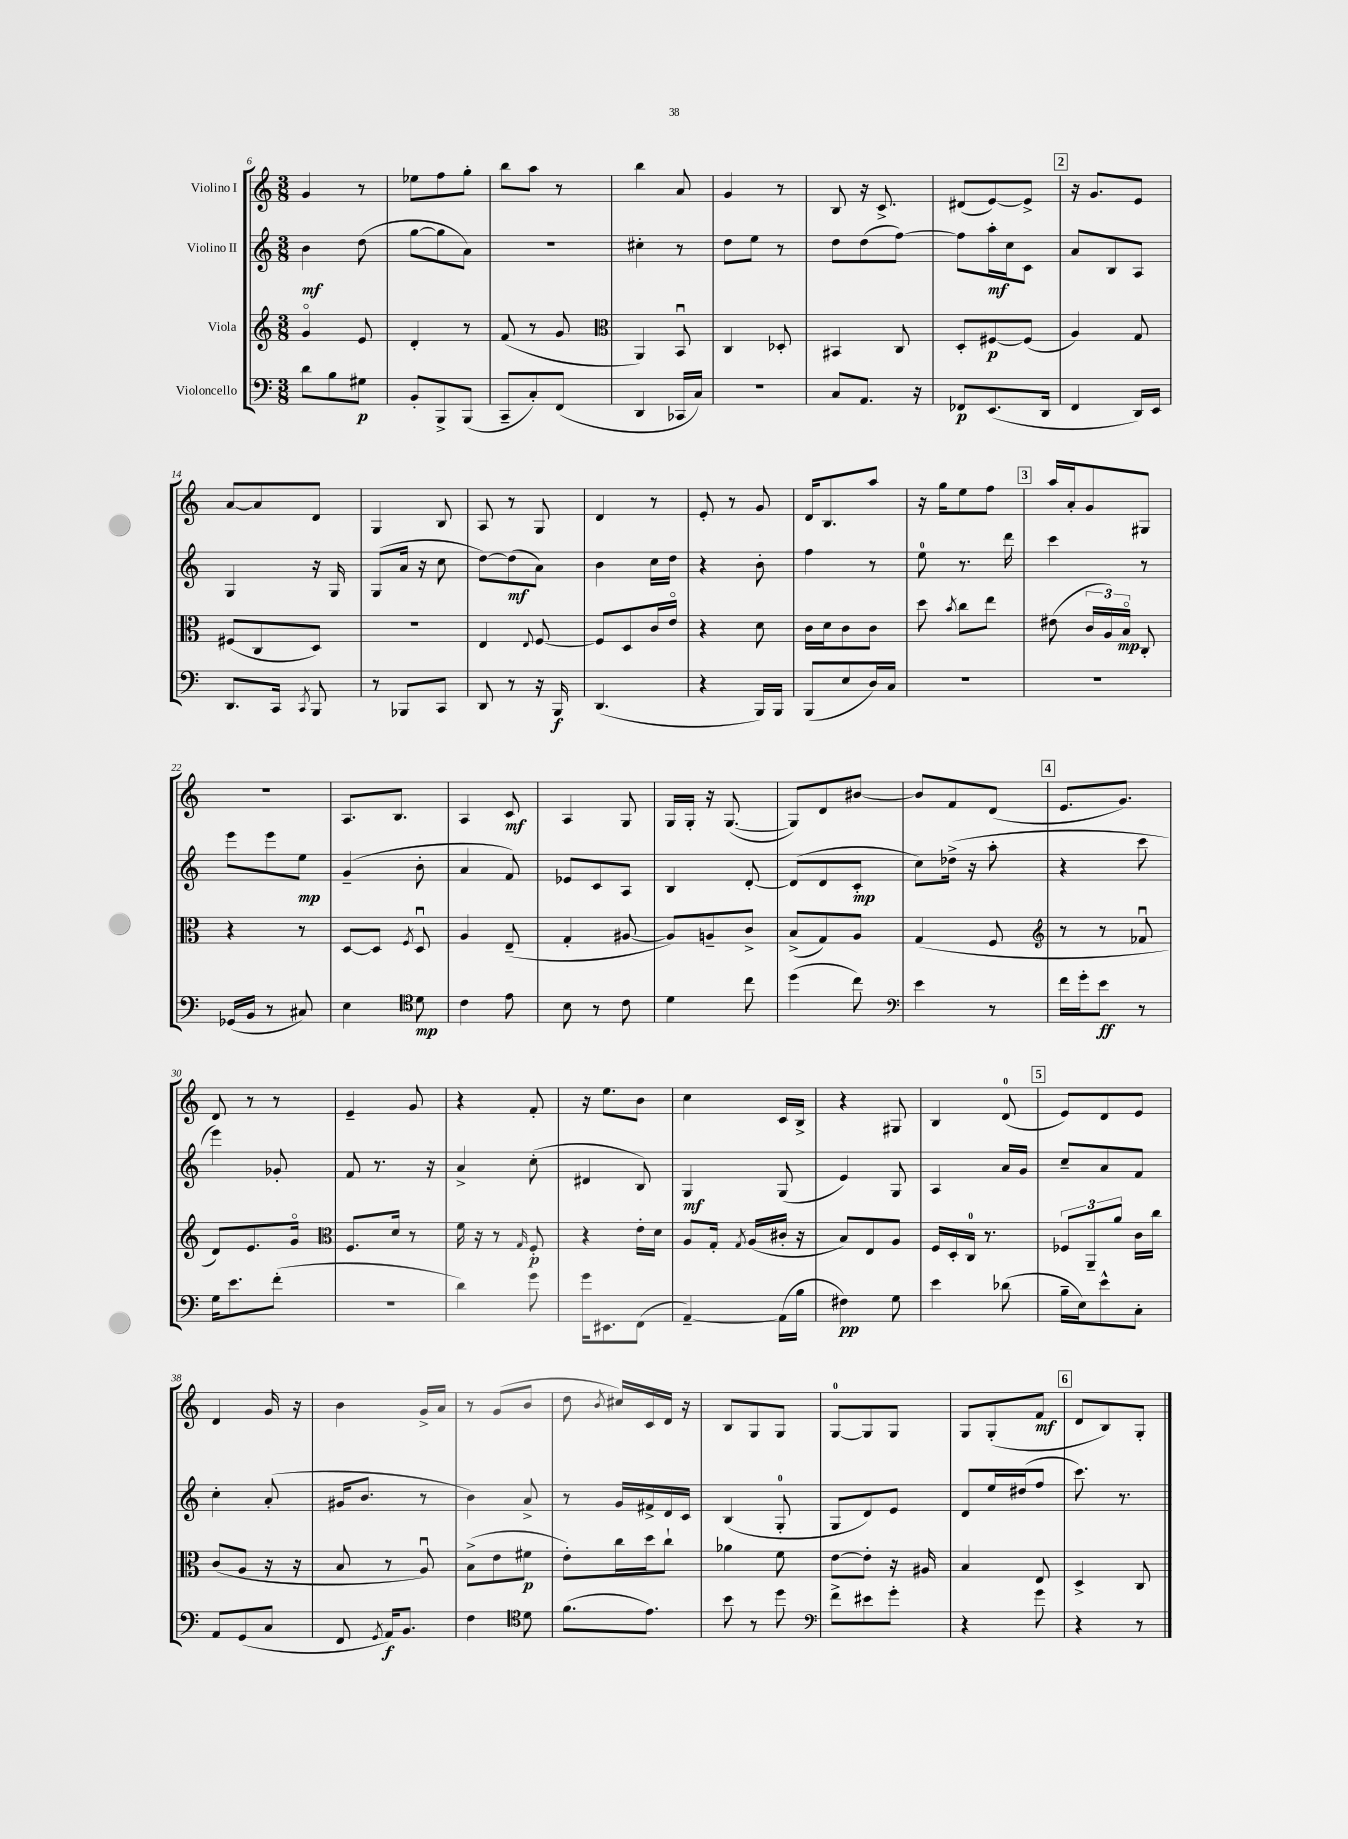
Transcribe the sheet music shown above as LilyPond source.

<<
\new StaffGroup <<
\new Staff = "s0" \with { instrumentName = "Violino I" } {
    \clef treble \key c \major \numericTimeSignature \time 3/8
    \autoBeamOff g'4 r8 |
    ees''8[ f''8 g''8]-. |
    b''8[ a''8] r8 |
    b''4 a'8 |
    g'4 r8 |
    b8 r16 c'8.-> |
    dis'8[( e'8~) e'8]-> |
    \mark \markup { \box "2" } r16 g'8.[ e'8] |
    a'8[~ a'8 d'8] |
    g4 b8 |
    a8 r8 g8 |
    d'4 r8 |
    e'8-. r8 g'8 |
    d'16[ b8. a''8] |
    r16 g''16[ e''8 f''8] |
    \mark \markup { \box "3" } a''16[ a'16-. g'8 gis8] |
    R4. |
    a8.[ b8.] |
    a4 c'8\mf |
    a4 g8 |
    g16[ g16]-. r16 g8.~( |
    g8[) d'8 bis'8]~ |
    bis'8[ f'8 d'8]( |
    \mark \markup { \box "4" } e'8.[ g'8.]) |
    d'8 r8 r8 |
    e'4-- g'8 |
    r4 f'8-. |
    r16 e''8.[ b'8] |
    c''4 c'16[ b16]-> |
    r4 gis8 |
    b4 d'8-0( |
    \mark \markup { \box "5" } e'8[) d'8 e'8] |
    d'4 g'16 r16 |
    b'4 g'16[-> a'16] |
    r8 g'8[( b'8] |
    d''8 \acciaccatura { b'8 } cis''16[) c'16 d'16] r16 |
    b8[ g8 g8] |
    g8[-0~ g8 g8] |
    g8[ g8-.( f'8]\mf |
    \mark \markup { \box "6" } d'8[ b8) g8]-. \bar "|." |
}
\new Staff = "s1" \with { instrumentName = "Violino II" } {
    \clef treble \key c \major \numericTimeSignature \time 3/8
    \autoBeamOff b'4\mf d''8( |
    g''8[~ g''8 a'8]) |
    r4. |
    cis''4-. r8 |
    d''8[ e''8] r8 |
    d''8[ d''8( f''8]~) |
    f''8[ a''16-.\mf c''16 c'8] |
    \mark \markup { \box "2" } a'8[ b8 a8] |
    g4 r16 g16 |
    g8[( a'16] r16 c''8 |
    d''8[~) d''8\mf( a'8]) |
    b'4 c''16[ d''16] |
    r4 b'8-. |
    f''4 r8 |
    e''8-0 r8. d'''16 |
    \mark \markup { \box "3" } c'''4 r8 |
    e'''8[ e'''8 e''8]\mp |
    g'4--( b'8-. |
    a'4 f'8) |
    ees'8[ c'8 a8] |
    b4 d'8~-. |
    d'8[( d'8 c'8]-.\mp |
    c''8[) des''16]->( r16 a''8-. |
    \mark \markup { \box "4" } r4 c'''8 |
    e'''4) ges'8-. |
    f'8 r8. r16 |
    a'4-> c''8-.( |
    dis'4 b8) |
    g4\mf g8( |
    e'4) g8 |
    a4 a'16[ g'16] |
    \mark \markup { \box "5" } c''8[-- a'8 f'8] |
    c''4-. a'8-.( |
    gis'16[ b'8.] r8 |
    b'4) a'8-> |
    r8 g'16[ fis'16-> d'16 c'16] |
    b4( g8-0-. |
    g8[ d'8) e'8] |
    d'8[ e''16 dis''16( f''8] |
    \mark \markup { \box "6" } c'''8.) r8. \bar "|." |
}
\new Staff = "s2" \with { instrumentName = "Viola" } {
    \clef treble \key c \major \numericTimeSignature \time 3/8
    \autoBeamOff g'4\flageolet e'8 |
    d'4-. r8 |
    f'8( r8 g'8 |
    \clef alto a,4) b,8\downbow |
    c4 des8-. |
    bis,4 c8 |
    d8[-. fis8~\p fis8]( |
    \mark \markup { \box "2" } a4) g8 |
    fis8[( c8 d8]) |
    R4. |
    e4 \appoggiatura { e8 } f8~ |
    f8[ d8 c'16 e'16]\flageolet |
    r4 d'8 |
    c'16[ d'16 c'8 c'8] |
    d''8 \acciaccatura { b'8 } c''8[ e''8] |
    \mark \markup { \box "3" } eis'8( \tuplet 3/2 { c'16[ a16) b16]\flageolet\mp } c8-. |
    r4 r8 |
    d8[~ d8] \acciaccatura { f8 } d8\downbow |
    a4 e8--( |
    g4-. ais8~ |
    ais8[) a8-- c'8]-> |
    b8[->( g8) a8] |
    g4( f8 |
    \mark \markup { \box "4" } \clef treble r8 r8 fes'8\downbow |
    d'8[) e'8. g'16]\flageolet |
    \clef alto f8.[ d'16] r8 |
    f'16 r16 r8 \grace { g16 } f8-.\p |
    r4 e'16[-. d'16] |
    a8[ g16]-. \acciaccatura { g8 } a16[( cis'16]-. r16 |
    b8[) e8 a8] |
    f16[ d16-. c16]-0 r8. |
    \mark \markup { \box "5" } \tuplet 3/2 { fes8[ a,8-- a'8] } c'16[ c''16] |
    c'8[( a8] r16 r16 |
    b8 r8 a8\downbow) |
    b8[->( e'8 fis'8]\p |
    e'8[-.) c''16 d''16 c''8]-! |
    aes'4 f'8 |
    e'8[~ e'8]-. r16 ais16 |
    b4 e8 |
    \mark \markup { \box "6" } d4-> c8 \bar "|." |
}
\new Staff = "s3" \with { instrumentName = "Violoncello" } {
    \clef bass \key c \major \numericTimeSignature \time 3/8
    \autoBeamOff d'8[ b8 gis8]\p |
    b,8[-. b,,8-> b,,8]( |
    c,8[-- c8-.) f,8]( |
    d,4 ces,16[ c16]) |
    R4. |
    c8[ a,8.] r16 |
    fes,8[\p e,8.( d,16] |
    \mark \markup { \box "2" } f,4 d,16[) e,16] |
    d,8.[ c,16] \acciaccatura { c,8 } b,,8 |
    r8 bes,,8[ c,8] |
    d,8 r8 r16 b,,16\f |
    d,4.( |
    r4 b,,16[) b,,16] |
    b,,8[( e8 d16) c16] |
    R4. |
    \mark \markup { \box "3" } R4. |
    ges,16[( b,16] r8 cis8) |
    e4 \clef tenor d'8\mp |
    c'4 e'8 |
    b8 r8 c'8 |
    d'4 c''8 |
    d''4( c''8) |
    \clef bass e'4 r8 |
    \mark \markup { \box "4" } f'16[ g'16-. e'8]\ff r8 |
    g16[ e'8. f'8]-.( |
    R4. |
    d'4) g'8 |
    g'16[ eis,8. f,8]( |
    a,4~--) a,16[( b16] |
    fis4\pp) g8 |
    e'4 des'8( |
    \mark \markup { \box "5" } b16[-- e16) e'8-^ c8]-. |
    a,8[ g,8( c8] |
    f,8 \acciaccatura { g,8 } a,16[\f) b,8.] |
    f4 \clef tenor d'8 |
    f'8.[( e'8.]) |
    b'8 r8 d''8 |
    \clef bass f'8[-> eis'8 g'8]-. |
    r4 g'8 |
    \mark \markup { \box "6" } r4 r8 \bar "|." |
}
>>
>>
\layout { \context { \Score currentBarNumber = #6 } }
